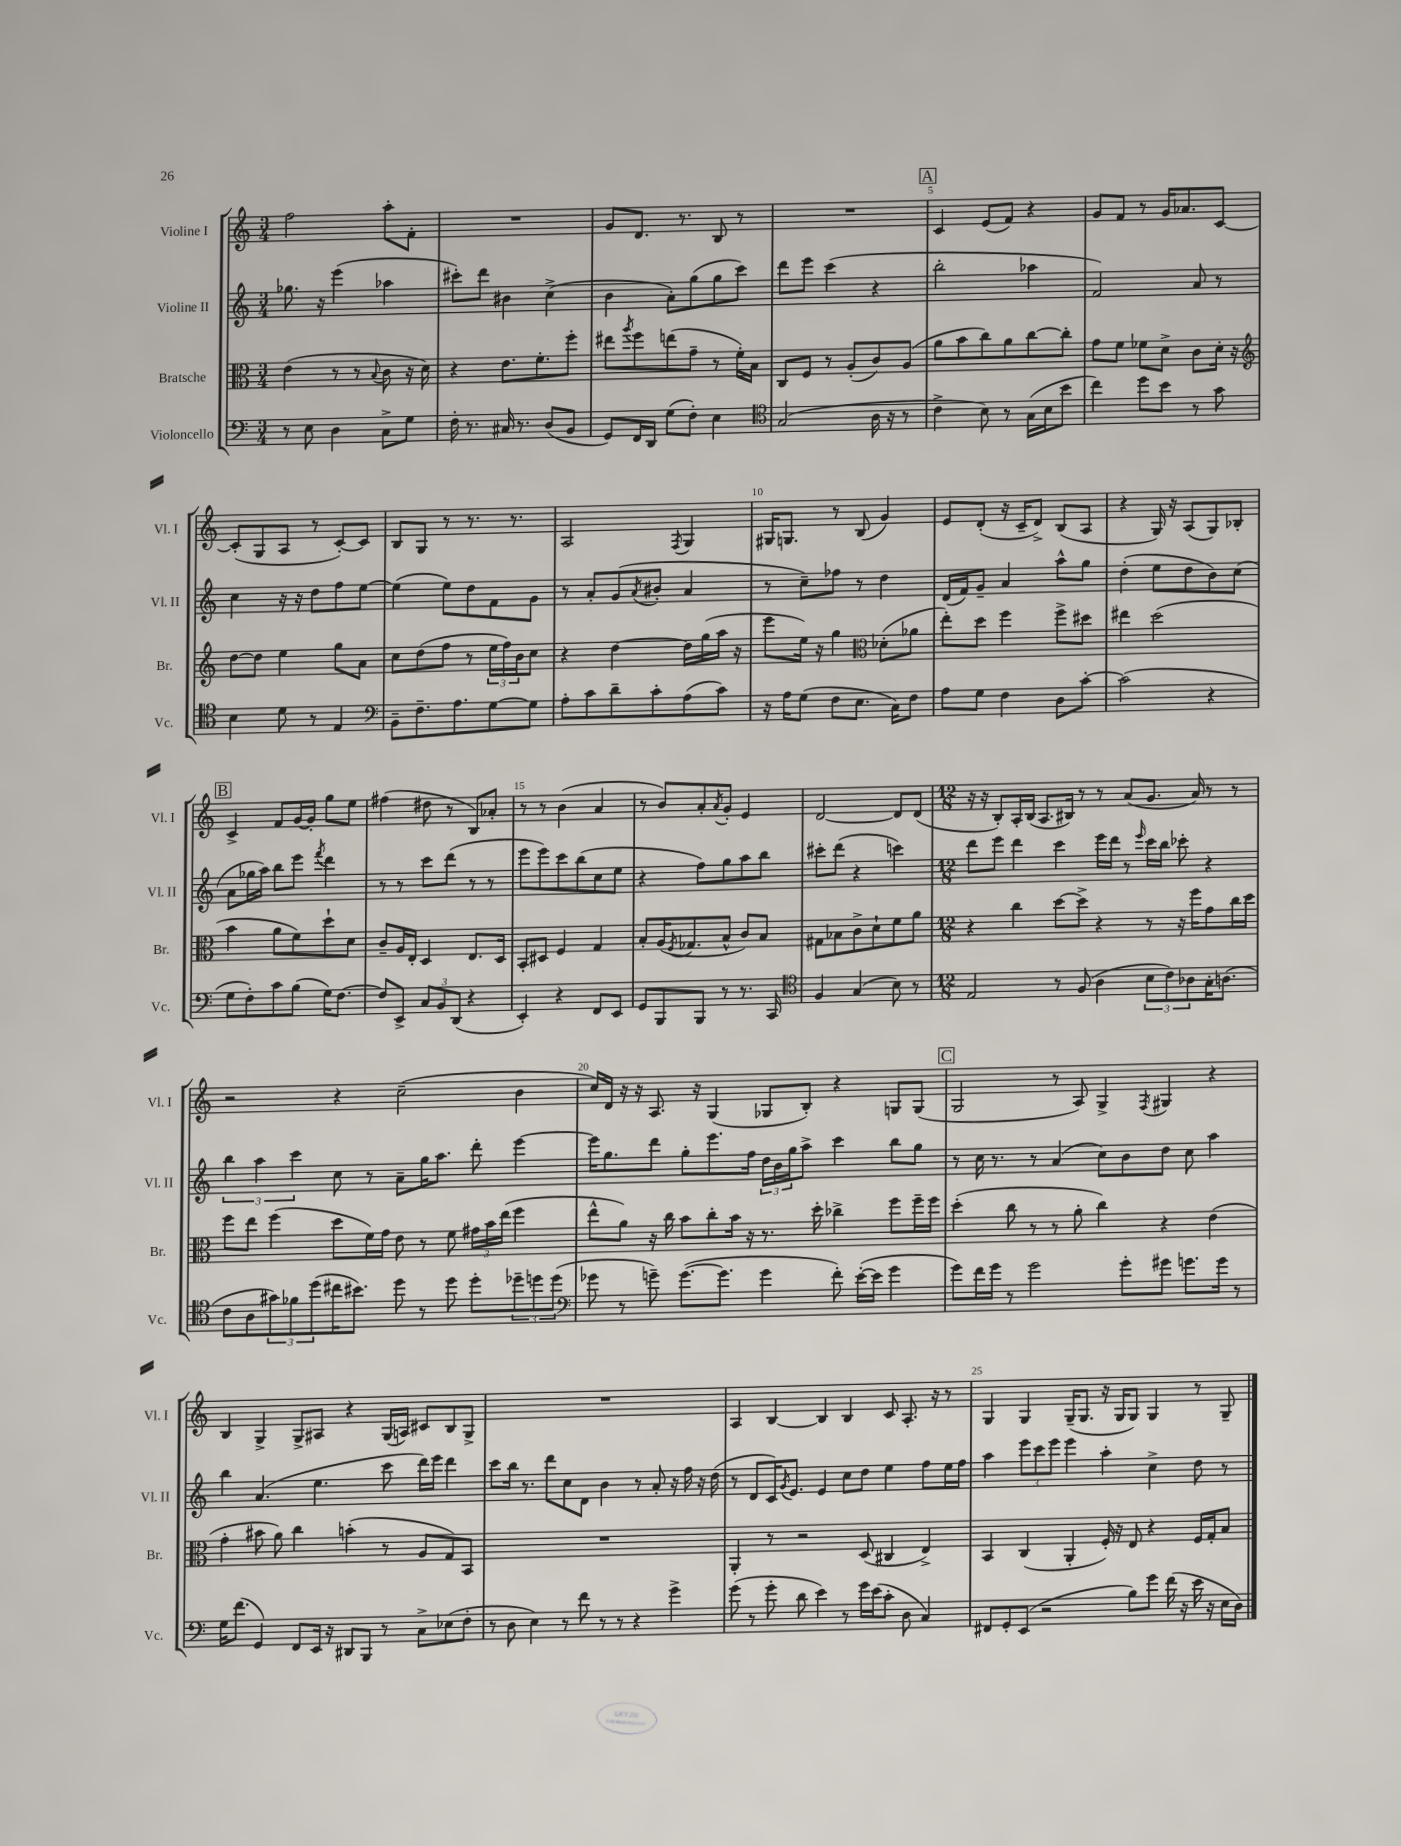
<<
\new StaffGroup <<
\new Staff = "s0" \with { instrumentName = "Violine I" shortInstrumentName = "Vl. I" } {
    \clef treble \key c \major \numericTimeSignature \time 3/4
    f''2 a''8-. f'8-. |
    R2. |
    g'8 d'8. r8. b8 r8 |
    R2. |
    \mark \markup { \box "A" } c'4 e'8( f'8) r4 |
    g'8 f'8 r8 g'16 aes'8. c'8~ |
    c'8-.( g8 a8 r8 c'8~-.) c'8 |
    b8 g8 r8 r8. r8. |
    a2 \acciaccatura { f8 } g4 |
    gis16 g8. r8 b8( g'4) |
    e'8 d'8-.( r16 c'16-- d'8->) b8( a8 |
    r4 g16) r16 a8( g8) bes8-. |
    \mark \markup { \box "B" } c'4-> f'8 g'16~ g'16-. g''8 e''8 |
    fis''4( dis''8 r8 b8) aes'8-. |
    r8 r8 b'4( a'4 |
    r8 b'8) a'8-. \acciaccatura { a'8 } g'8-. e'4 |
    d'2~ d'8 d'8( |
    \numericTimeSignature \time 12/8 r16 r16 b8-.) a16-. b16( a8. bis16) r8 r8 a'8( g'8. a'16) r8 r8 |
    r2 r4 c''2--( b'4 |
    c''16) d'16 r16 r16 a8. r16 g4( ges8 b8-.) r4 g8 g8( |
    \mark \markup { \box "C" } g2 r8 a8) g4-> \acciaccatura { f8 } gis4 r4 |
    b4 g4-> g8-> ais8 r4 g16( a16) cis'8 b8 g8-> |
    R1. |
    a4 b4~ b4 b4 c'8 a8.-. r16 r8 |
    g4 g4 g16--( g8. r16 g16 g8) g4 r8 g8-- \bar "|." |
}
\new Staff = "s1" \with { instrumentName = "Violine II" shortInstrumentName = "Vl. II" } {
    \clef treble \key c \major \numericTimeSignature \time 3/4
    ges''8. r16 e'''4( aes''4 |
    cis'''8-.) d'''8 bis'4 c''4->( |
    b'4 a'8-.) g''8( g''8 c'''8) |
    d'''8 e'''8 c'''4( r4 |
    \mark \markup { \box "A" } b''2-. aes''4 |
    f'2) a'8 r8 |
    c''4 r16 r16 d''8 f''8 e''8~ |
    e''4( e''8) d''8 f'8 g'8 |
    r8 a'8-. g'8( \acciaccatura { a'8 } bis'8-. a'4 |
    r8 c''8--) fes''8 r8 d''4 |
    d'16( f'16) g'8-- a'4 a''8-^ g''8 |
    d''4-.( e''8 d''8 b'8) c''8( |
    \mark \markup { \box "B" } a'8 ges''16 a''16) b''8 e'''8 \acciaccatura { f'''8 } d'''4 |
    r8 r8 c'''8 d'''8( r8 r8 |
    e'''8 e'''8) c'''8 b''8( c''8 e''8 |
    r4 f''8) g''8 a''8 b''8 |
    cis'''8-. d'''8( r4 c'''4) |
    \numericTimeSignature \time 12/8 d'''8 e'''8 d'''4 c'''4 e'''16 d'''16 r8 \grace { e'''16 } c'''16 b''16 ces'''8-. r4 |
    \tuplet 3/2 { b''4 a''4 c'''4 } c''8 r8 a'8-- g''16 a''8. d'''8-. e'''4~ |
    e'''16 g''8. d'''8 g''8-. e'''8. f''16 \tuplet 3/2 { d''16 b'16 g''16 } a''8-> c'''4 b''8 g''8 |
    \mark \markup { \box "C" } r8 c''16 r8. r8 a'4( c''8) b'8 d''8 c''8 a''4 |
    b''4 a'4.( e''4. c'''8 d'''16) e'''16 d'''4 |
    c'''8 b''16 r8. d'''8 c''8 d'8 b'4 r8 a'8-. r16 f''16 r16 d''16( |
    r8 d'8 c'16) \acciaccatura { g'8 } e'8. e'4 c''8 d''8 e''4 f''8 e''16 f''16 |
    a''4 \tuplet 3/2 { e'''8 c'''8 e'''8 } e'''4 a''4-. c''4-> d''8 r8 \bar "|." |
}
\new Staff = "s2" \with { instrumentName = "Bratsche" shortInstrumentName = "Br." } {
    \clef alto \key c \major \numericTimeSignature \time 3/4
    e'4( r8 r8 \appoggiatura { b8 } c'8 r16 d'16) |
    r4 e'8. f'8.-. f''8-. |
    eis''8 \acciaccatura { a''8 } f''8 e''8( g'8-- r8 f'16-.) b16 |
    c8 f8 r8 a8-.( c'8) a8( |
    \mark \markup { \box "A" } a'8 b'8 c''8) a'8 c''8~ c''8-. |
    g'8 f'8 fes'8 d'8-> c'8 d'16-. r16 |
    \clef treble d''8~ d''8 e''4 g''8 a'8 |
    c''8 d''8( f''8 r8 \tuplet 3/2 { e''16 f''16) b'16 } c''8 |
    r4 d''4~ d''16 g''16( a''16 r16 |
    e'''8 e''16) r16 g''4 \clef alto des'8-.( aes'8 |
    e''8-.) d''8 f''4 f''8-> dis''8 |
    eis''4 d''2( |
    \mark \markup { \box "B" } b'4 a'8 f'8) d''8-! d'8 |
    c'8-- a16 e16-. d4 e8. d16 |
    b,8-. dis8 f4 g4 |
    b8-. a16( \acciaccatura { f8 } ges8. b8-^ c'8) b8 |
    gis8 bes8 c'8-> d'8-! f'8 a'8 |
    \numericTimeSignature \time 12/8 r4 c''4 d''8~ d''8-> r4 r8 r16 f''16 g'8 c''16 d''16 |
    f''8 e''8 f''4( d''8 f'16) g'16 e'8 r8 f'8 \tuplet 3/2 { gis'16 b'16 e''16( } f''4 |
    e''8-^ a'8) r16 c''16 b'8 c''8-. b'16 r16 r8. d''16-. ces''4-> f''8 f''16-- f''16 |
    \mark \markup { \box "C" } d''4-.( c''8 r8 r8 a'8-. c''4) r4 e'4( |
    g'4-. bis'8 a'8) c''4 b'4-.( r8 a8 g8) b,8 |
    R1. |
    a,4-. r8 r2 d8( cis4 e4->) |
    b,4 c4( a,4-. f16-.) r16 e8 r4 f16 g16-. b8 \bar "|." |
}
\new Staff = "s3" \with { instrumentName = "Violoncello" shortInstrumentName = "Vc." } {
    \clef bass \key c \major \numericTimeSignature \time 3/4
    r8 e8 d4 c8-> g8 |
    f16-. r8. cis16 r8. d8( b,8 |
    g,8) f,16 d,16 g8( f8-.) e4 |
    \clef tenor g2( a16 r16 r8 |
    \mark \markup { \box "A" } c'4-> b8) r8 g16( b16 b'8 |
    c''4) d''8 b'8 r8 g'8 |
    b4 d'8 r8 e4 |
    \clef bass b,8-- f8.-- a8. g8~ g8 |
    a8-. c'8 d'8-- c'8-. a8( c'8) |
    r16 a16 g8( f8 e8. c16) f8 |
    a8 g8 f4 d8 c'8~-. |
    c'2( r4 |
    \mark \markup { \box "B" } g8 f8-.) c'8 b8( g16) f8.~ |
    f8 e,8-> \tuplet 3/2 { c8 b,8 d,8( } r4 |
    e,4-.) r4 f,8 e,8 |
    g,8 b,,8 b,,8 r8 r8. c,16 |
    \clef tenor f4 g4( b8) r8 |
    \numericTimeSignature \time 12/8 e2 r8 f8( a4 \tuplet 3/2 { b8 c'8) aes8 } g16-. a8.( |
    c'8 a8 \tuplet 3/2 { gis'8) fes'8 d''8( } cis''16 bis'8.) d''8 r8 d''8 d''8-. \tuplet 3/2 { des''8-- d''8 d''8( } |
    \clef bass ges'8 r8 g'8--) g'8.~( g'8. g'4 f'8-.) e'16~-.( e'16 g'4 |
    \mark \markup { \box "C" } g'8) f'16 g'16 r8 g'2 g'8-. gis'8 g'8. g'16 r8 |
    g16 f'8.( g,4) f,8 e,16 r16 dis,8 b,,8 r8 c8-> ees8( f8-. |
    r8 d8 e4) r8 f'8 r8 r8 r4 g'4-> |
    g'8( r8 g'8-. d'8 e'4) r8 g'16 e'16( c'8-. d8 c4) |
    fis,8 g,8-. e,8( r2 b8) g'8 f'16( r16 e'16 r16 e16 d16) \bar "|." |
}
>>
>>
\layout { \context { \Score \override BarNumber.break-visibility = ##(#f #t #t) barNumberVisibility = #(every-nth-bar-number-visible 5) } }
